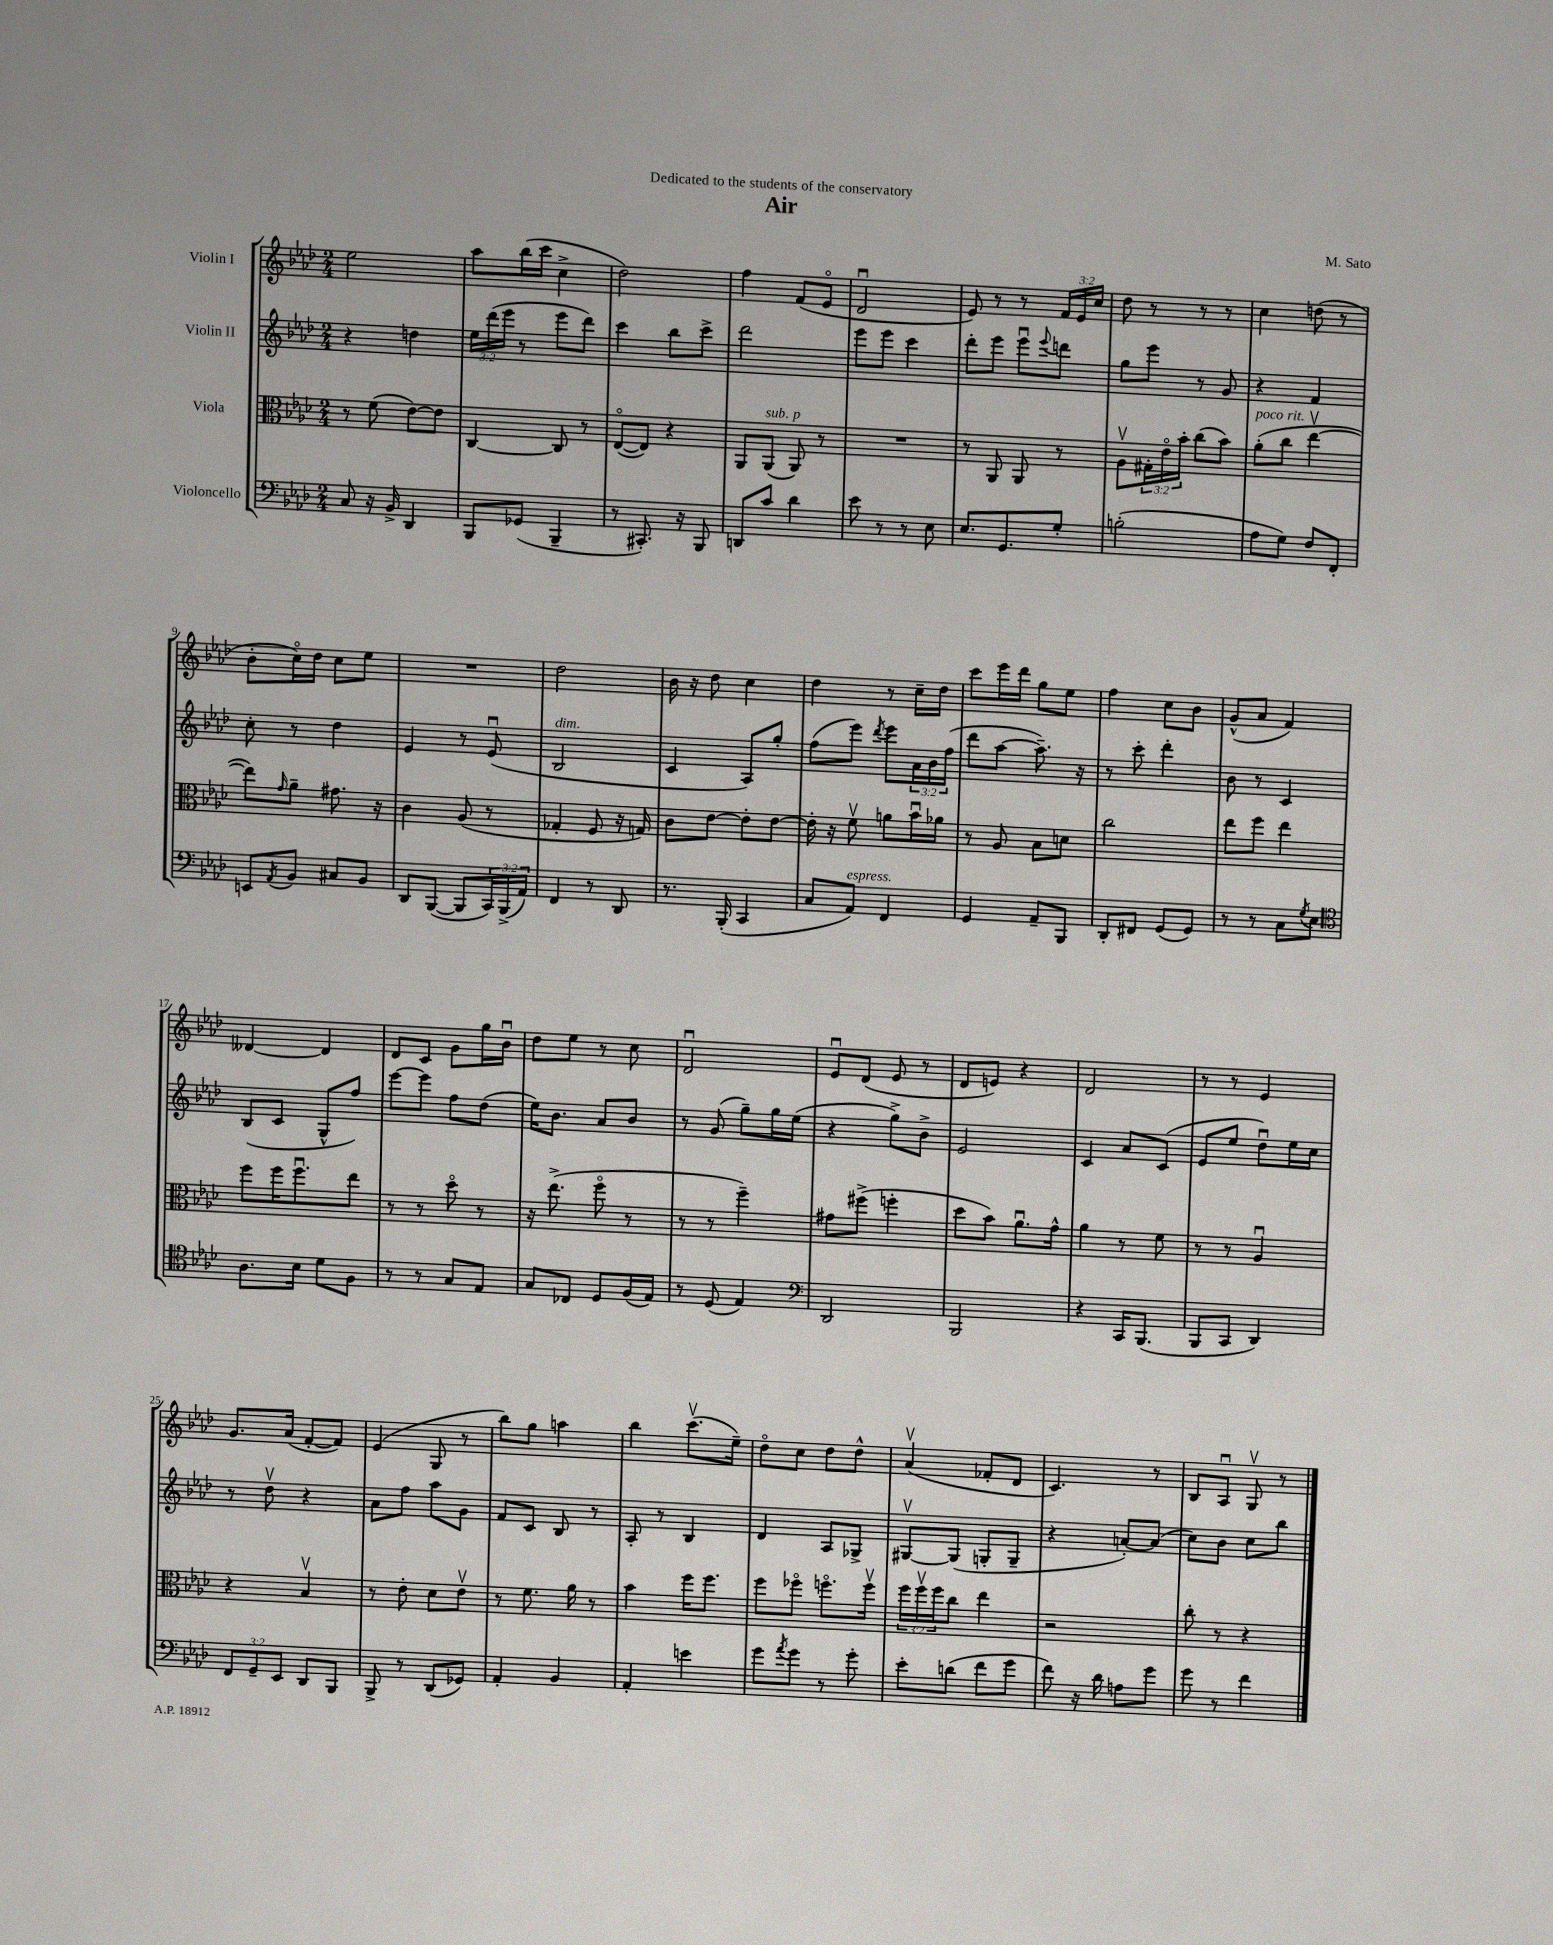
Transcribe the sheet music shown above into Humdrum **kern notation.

**kern	**kern	**kern	**kern
*part4	*part3	*part2	*part1
*staff4	*staff3	*staff2	*staff1
*I"Violoncello	*I"Viola	*I"Violin II	*I"Violin I
*clefF4	*clefC3	*clefG2	*clefG2
*k[b-e-a-d-]	*k[b-e-a-d-]	*k[b-e-a-d-]	*k[b-e-a-d-]
*M2/4	*M2/4	*M2/4	*M2/4
=1	=1	=1	=1
8C/	8r	4r	2ee-\
16r	(8f\	.	.
16BB-^/	.	.	.
4DD-/	[8e-\L)	4ddn\	.
.	8e-\J]	.	.
=2	=2	=2	=2
8BBB-/L	[4C/	24ee-\LL	8aa-\L
.	.	(24ddd-\	.
.	.	24eee-\JJ	.
(8GG-X/J	.	8r	(16bb-\L
.	.	.	16ccc\JJ
4BBB-~/	8C/]	8eee-\L	4cc^\
.	8r	8ddd-\J)	.
=3	=3	=3	=3
8r	([8E-/L	4ccc\	2dd-\)
8.CC#X'/)	8E-/J])	.	.
.	4r	8bb-\L	.
16r	.	.	.
8BBB-/	.	8ccc^\J	.
=4	=4	=4	=4
8DDn/L	8AA-/L	2ddd-\	4ff\
!	!LO:TX:a:i:t=sub. p	!	!
8c/J	(8AA-/J	.	.
4d-\	8AA-/)	.	(8f/L
.	8r	.	8e-/J
=5	=5	=5	=5
8e-\	2r	8eee-\L	2d-u/
8r	.	8eee-\J	.
8r	.	4ccc\	.
8E-\	.	.	.
=6	=6	=6	=6
8.E-/L	8r	8ddd-'\L	8e-/)
.	8AA-/	8eee-\J	8r
8.GG/	.	.	.
.	8AA-/	8eee-u\L	8r
.	.	8qqeee-/	.
8G'/J	8r	8dddn\J	24f/LL
.	.	.	24e-/
.	.	.	24cc/JJ
=7	=7	=7	=7
(2Bn'\	8A-v\L	8gg\L	8dd-\
.	24G#X'\L	8eee-\J	8r
.	24e-\	.	.
.	24b-'\JJ	.	.
.	(8cc\L	8r	8r
.	8b-\J)	8g/	8r
=8	=8	=8	=8
!	!LO:TX:a:i:t=poco rit.	!	!
8A-\L	(8a-'\L	4r	4cc\
8G\J)	8cc\J	.	.
8F/L	[4ee-v\	4f/	(8ddn\
8FF'/J	.	.	8r
!!LO:LB:g=z
=9	=9	=9	=9
8EEn/L	8ee-\L])	8cc'\	8b-'\L
8qAA-/	16qqg/	.	.
8BB-/J	8a-~\J	8r	16cc\L)
.	.	.	16dd-\JJ
8C#X/L	8.g#X\	4dd-\	8cc\L
8BB-/J	.	.	8ee-\J
.	16r	.	.
=10	=10	=10	=10
8DD-/L	4c\	4e-/	2r
([8BBB-/J	.	.	.
8BBB-/L]	(8A-/	8r	.
24CC/L)	8r	(8e-u/	.
(24BBB-^/	.	.	.
24AA-/JJ)	.	.	.
=11	=11	=11	=11
!	!	!LO:TX:a:i:t=dim.	!
4FF/	4G-X'/	2B-/	2dd-\
8r	8F/	.	.
8DD-/	16r	.	.
.	16Gn/)	.	.
=12	=12	=12	=12
8.r	8c\L	4c/	16b-\
.	.	.	16r
.	[8e-\J	.	8dd-\
(16BBB-'/	.	.	.
4CC/	8e-'\L]	8A-/L)	4cc\
.	[8e-\J	8gg'/J	.
=13	=13	=13	=13
8C/L	16e-'\]	(8ff\L	4dd-\
.	16r	.	.
!LO:TX:a:i:t=espress.	!	!	!
8AA-/J)	8fv\	8eee-\J)	.
.	.	8qddd-/	.
4FF/	8an\L	8eee-\L	8r
.	16b-u\L	24a-\L	16cc~\LL
.	.	24b-\	.
.	16a-X\JJ	.	16dd-\JJ
.	.	(24ff\JJ	.
=14	=14	=14	=14
4GG/	8r	8ddd-\L	8ccc\L
.	8A-/	[8aa-\J	16eee-\L
.	.	.	16ddd-\JJ
8AA-~/L	8B-\L	8.aa-~\])	8gg\L
8BBB-/J	8dn\J	.	8ee-\J
.	.	16r	.
=15	=15	=15	=15
8DD-'/L	2cc\	8r	4ff\
8FF#X/J	.	8ccc'\	.
(8GG/L	.	4ddd-'\	8cc\L
8GG/J)	.	.	8b-\J
=16	=16	=16	=16
8r	8ee-\L	8b-\	(8g^^/L
8r	8ff\J	8r	8a-/J
8C\L	4ee-\	4c/	4f/)
8qG/	.	.	.
8E-\J	.	.	.
!!LO:LB:g=z
=17	=17	=17	=17
*clefC4	*	*	*
8.A-\L	8ff\L	(8B-/L	[4d--X/
.	16ff\K	8c/J	.
16B-\Jk	8.ffu\	.	.
8d-\L	.	8G^^/L	4d--/]
8F\J	8ee-\J	8ff/J)	.
=18	=18	=18	=18
8r	8r	[8eee-\L	8d-/L
8r	8r	8eee-\J]	8c/J
8G/L	8dd-\	8ff\L	8g\L
8E-/J	8r	(8dd-\J	16gg\L
.	.	.	16b-u\JJ
=19	=19	=19	=19
8G/L	16r	16ee-\KL)	8dd-\L
.	(8.ee-^\	8.b-\J	.
8C-X/J	.	.	8ee-\J
8D-/L	8ff\	8a-/L	8r
(16F/L	8r	8b-/J	8cc\
16E-/JJ)	.	.	.
=20	=20	=20	=20
8r	8r	8r	2d-u/
(8D-/	8r	(8g/	.
4E-/)	4ff~\)	8gg~\L)	.
.	.	16gg\L	.
.	.	(16ee-\JJ	.
=21	=21	=21	=21
*clefF4	*	*	*
2DD-/	8g#X\L	4r	8e-u/L
.	(8ff#X^\J	.	(8d-/J
.	4ffn'\	8gg^\L)	8e-/
.	.	8b-^\J	8r
=22	=22	=22	=22
2BBB-/	8dd-\L	2e-/	8d-/L
.	8b-\J)	.	8en/J)
.	8.a-u\L	.	4r
.	16g^^\Jk	.	.
=23	=23	=23	=23
4r	4a-\	4c/	2d-/
16CC/KL	8r	8a-/L	.
(8.BBB-/J	.	.	.
.	8f\	(8c/J	.
=24	=24	=24	=24
8BBB-/L	8r	8e-/L	8r
8CC/J	8r	8ee-/J	8r
4DD-/)	4A-u/	8dd-u\L)	4e-/
.	.	16ee-\L	.
.	.	16cc\JJ	.
!!LO:LB:g=z
=25	=25	=25	=25
12FF/L	4r	8r	8.g/L
12GG~/	.	.	.
.	.	8dd-v\	.
12EE-/J	.	.	.
.	.	.	(16a-/Jk
8DD-/L	4B-v/	4r	[8f'/L
8BBB-/J	.	.	8f/J])
=26	=26	=26	=26
8BBB-^/	8r	8a-\L	(4e-/
8r	8e-'\	8ff\J	.
(8DD-/L	8d-\L	8aa-\L	8G/
8GG-X/J)	8e-v\J	8g\J	8r
=27	=27	=27	=27
4AA-'/	8r	8f/L	8bb-\L)
.	8.f\	8c/J	8gg\J
4BB-/	.	8B-/	4aan\
.	16a-\	.	.
.	8r	8r	.
=28	=28	=28	=28
4AA-'/	4b-\	8A-'/	4bb-\
.	.	8r	.
4en\	16ff\KL	4B-/	(8.cccv\L
.	8.ff\J	.	.
.	.	.	16ee-~\Jk)
=29	=29	=29	=29
8g\L	8ff\L	4d-/	8dd-\L
8qa-/	.	.	.
8g\J	8ff-X\J	.	8cc\J
8r	8.ffn\L	8A-/L	8dd-\L
8g'\	.	8G-X^/J	8dd-^^\J
.	16ffv\Jk	.	.
=30	=30	=30	=30
8e-'\L	24ff\LL	[8G#Xv/L	(4a-v/
.	24ffv\	.	.
.	24ff\J	.	.
(8dn\J	8cc\J	(8G#/J]	.
8f\L	4ee-\	8Gn'/L	8f-X'/L
8g\J	.	8G~/J	8d-/J
=31	=31	=31	=31
8f\)	2r	4r	4.c/)
16r	.	.	.
16d-\	.	.	.
8An\L	.	[8an'/L)	.
8g\J	.	(8a/J]	8r
=32	=32	=32	=32
8g\	8cc'\	8cc\L)	8B-/L
8r	8r	8b-\J	8A-u/J
4f\	4r	8cc\L	8Gv/
.	.	8bb-\J	8r
==	==	==	==
*-	*-	*-	*-
